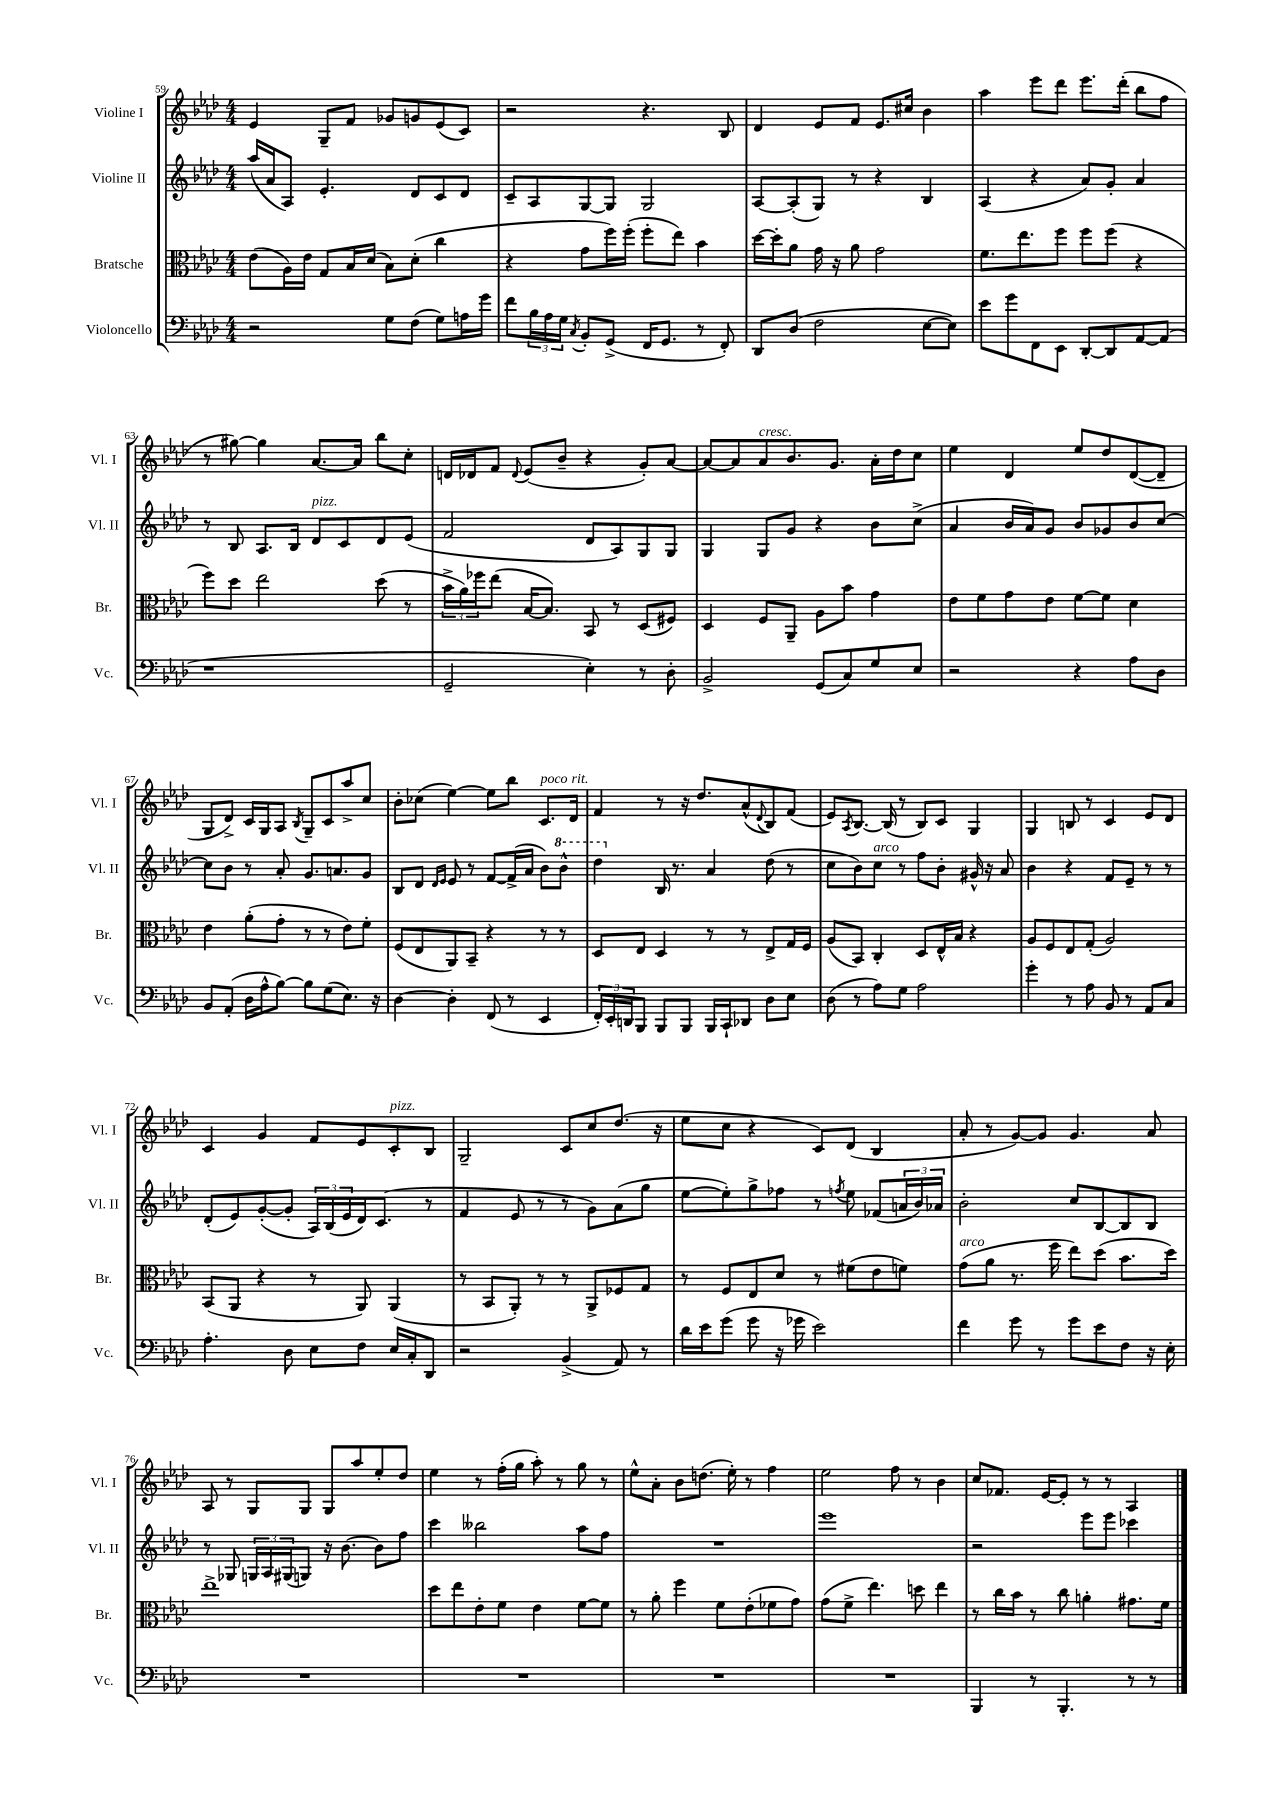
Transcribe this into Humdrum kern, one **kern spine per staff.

**kern	**kern	**kern	**kern
*staff4	*staff3	*staff2	*staff1
*clefF4	*clefC3	*clefG2	*clefG2
*k[b-e-a-d-]	*k[b-e-a-d-]	*k[b-e-a-d-]	*k[b-e-a-d-]
*M4/4	*M4/4	*M4/4	*M4/4
2r	(8e-\L	(16aa-/LL	4e-/
.	.	16a-/J	.
.	16A-\L)	8A-/J)	.
.	16e-\JJ	.	.
.	8G/L	4.e-'/	8G~/L
.	16B-/L	.	8f/J
.	(16d-/JJ	.	.
8G\L	8B-\L)	.	8g-/L
(8F\J	(8d-'\J	8d-/L	8g/
8G\L)	4cc\	8c/	(8e-/
16A\L	.	8d-/J	8c/J)
16g\JJ	.	.	.
=	=	=	=
8f\L	4r	8c~/L	2r
24B-\L	.	8A-/	.
24A-\	.	.	.
24G\JJ	.	.	.
8qC/	.	.	.
8BB-'/L	8g\L	[8G/	.
(8GG^/J	16ff\L)	8G/]J	.
.	(16ff'\JJ	.	.
16FF/LK	8ff'\L	2G/	4.r
8.GG/J	.	.	.
.	8ee-\J)	.	.
8r	4b-\	.	.
8FF'/)	.	.	8B-/
=	=	=	=
8DD-/L	[16dd-\LL	[8A-/L	4d-/
.	16dd-'\]J	.	.
(8D-/J	8a-\J	(8A-'/]	.
2F\	16g\	8G/J)	8e-/L
.	16r	.	.
.	8a-\	8r	8f/J
.	2g\	4r	8.e-/L
.	.	.	16cc#/Jk
[8E-\L	.	4B-/	4b-\
8E-\]J)	.	.	.
=	=	=	=
8e-\L	8.f\L	(4A-/	4aa-\
8g\	.	.	.
.	8.ee-\	.	.
8FF\	.	4r	8eee-\L
8EE-\J	8ff\J	.	8ddd-\J
[8DD-'/L	8ff\L	8a-/L)	8.eee-\L
8DD-/]	(8ff\J	8g'/J	.
.	.	.	(16ddd-'\Jk
[8AA-/	4r	4a-/	8bb-\L
(8AA-/]J	.	.	8ff\J
=	=	=	=
1r	8ff\L)	8r	8r
.	8dd-\J	8B-/	[8gg#\)
.	2ee-\	8.A-/L	4gg#\]
.	.	16B-/Jk	.
.	.	8d-/L	[8.a-/L
.	.	8c/	.
.	.	.	16a-/]Jk
.	(8dd-\	8d-/	8bb-\L
.	8r	(8e-/J	8cc'\J
=	=	=	=
2GG~/	24b-^\LL	2f/	16d/LL
.	24a-\)	.	.
.	.	.	16d-/J
.	24ff-\J	.	.
.	(8ee-\J	.	8f/J
.	.	.	8qqd-/
.	[16B-/LK	.	(8e-/L
.	8.B-/]J)	.	.
.	.	.	8b-~/J
4E-'\)	8BB-/	8d-/L	4r
.	8r	8A-/)	.
8r	(8D-/L	8G/	8g'/L)
8D-'\	8F#/J)	8G/J	[8a-/J
=	=	=	=
2BB-^/	4D-/	4G/	8a-/_L
.	.	.	8a-/]
.	8F/L	8G/L	8a-/
.	8AA-~/J	8g/J	8.b-/
(8GG/L	8A-\L	4r	.
.	.	.	8.g/J
8C/)	8b-\J	.	.
8G/	4g\	8b-\L	16a-'\LL
.	.	.	16dd-\J
8E-/J	.	(8cc^\J	8cc\J
=	=	=	=
2r	8e-\L	4a-/	4ee-\
.	8f\	.	.
.	8g\	16b-/LL	4d-/
.	.	16a-/J)	.
.	8e-\J	8g/J	.
4r	[8f\L	8b-/L	8ee-/L
.	8f\]J	8g-/	8dd-/
8A-\L	4d-\	8b-/	([8d-/
8D-\J	.	[8cc/J	8d-~/]J
=	=	=	=
8BB-/L	4e-\	8cc\]L	8G/L
(8AA-'/J	.	8b-\J	8d-^/J)
16D-\LL	(8a-'\L	8r	16c/LL
16A-^^\J	.	.	16G/J
[8B-\J)	8g'\J	8a-'/	8A-/J
.	.	.	8qB-/
8B-\]L	8r	8.g/L	8G~/L
(8G\	8r	.	8c/
.	.	8.a/	.
8.E-\J)	8e-\L)	.	8aa-^/
.	8f'\J	8g/J	8cc/J
16r	.	.	.
=	=	=	=
[4D-\	(8F/L	8B-/L	8b-'\L
.	8E-/	8d-/J	(8cc-\J
.	.	16qqd-/LL	.
.	.	16qqe-/JJ	.
4D-'\]	8AA-/)	8e-/	[4ee-\)
.	8BB-~/J	8r	.
(8FF/	4r	[8f/L	8ee-\]L
8r	.	(16f^/]L	8bb-\J
.	.	16a-/JJ	.
4EE-/	8r	8b-\L)	8.c/L
.	8r	8bb-^^\J	.
.	.	.	16d-/Jk
=	=	=	=
24FF'/LL)	8D-/L	4ddd-\	4f/
24EE-'/	.	.	.
24DD/J	.	.	.
8BBB-/J	8E-/J	.	.
8BBB-/L	4D-/	16B-/	8r
.	.	8.r	.
8BBB-/J	.	.	16r
.	.	.	8.dd-/L
16BBB-/LL	8r	4a-/	.
16CC`/J	.	.	.
8DD-/J	8r	.	(8a-^^/
.	.	.	8qqd-/
8D-\L	8E-^/L	(8dd-\	8B-/)
8E-\J	16G/L	8r	(8f/J
.	16F/JJ	.	.
=	=	=	=
(8D-\	(8A-/L	8cc\L	8e-/L)
.	.	.	8qA-/
8r	8BB-/J)	8b-\)	[8.B-/J
8A-\L)	4C'/	8cc\J	.
.	.	.	(16B-/]
8G\J	.	8r	8r
2A-\	8D-/L	8ff\L	8B-/L)
.	16E-^^/L	8b-'\J	8c/J
.	16B-/JJ	.	.
.	4r	16g#^^/	4G/
.	.	16r	.
.	.	8a-/	.
=	=	=	=
4g'\	8A-/L	4b-\	4G/
.	8F/	.	.
8r	8E-/	4r	8B/
8A-\	(8G'/J	.	8r
8BB-/	2A-/)	8f/L	4c/
8r	.	8e-~/J	.
8AA-/L	.	8r	8e-/L
8C/J	.	8r	8d-/J
=	=	=	=
4.A-'\	(8BB-/L	(8d-'/L	4c/
.	8AA-/J	8e-/)	.
.	4r	([8g'/	4g/
8D-\	.	8g'/]J	.
8E-\L	8r	24A-/LL)	8f/L
.	.	(24B-/	.
.	.	24e-/	.
8F\J	8AA-/)	16d-/J)	8e-/
.	.	(8.c/J	.
16E-/LL	(4AA-/	.	8c'/
16C'/J	.	.	.
8DD-/J	.	8r	8B-/J
=	=	=	=
2r	8r	4f/	2G~/
.	8BB-/L	.	.
.	8AA-'/J)	8e-/	.
.	8r	8r	.
(4BB-^/	8r	8r	8c/L
.	8AA-^/L	8g\L)	8cc/
8AA-/)	8F-/	(8a-\	(8.dd-/J
8r	8G/J	8gg\J	.
.	.	.	16r
=	=	=	=
16d-\LL	8r	[8ee-\L	8ee-\L
16e-\J	.	.	.
(8g\J	8F/L	8ee-'\])	8cc\J
8g\	8E-/	8gg^\	4r
16r	8d-/J	8ff-\J	.
16g-\	.	.	.
2e-\)	8r	8r	8c/L)
.	.	8qff/	.
.	(8f#\L	8ee-\	(8d-/J
.	8e-\	(8f-/L	4B-/
.	8f\J)	24a/L	.
.	.	24b-/)	.
.	.	24a-/JJ	.
=	=	=	=
4f\	(8g\L	2b-'\	8a-'/
.	8a-\J	.	8r
8g\	8.r	.	[8g/L)
8r	.	.	8g/]J
.	16ff\	.	.
8g\L	8ee-\L)	8cc/L	4.g/
8e-\	(8dd-\J	[8B-/	.
8F\J	8.b-\L	8B-/]	.
16r	.	8B-/J	8a-/
16E-'\	16dd-\Jk)	.	.
=	=	=	=
1r	1ee-^	8r	8A-/
.	.	8G-/	8r
.	.	24G/LL	8G/L
.	.	24A-/	.
.	.	(24G#/J	.
.	.	8G/J)	8G/J
.	.	16r	8G/L
.	.	[8.b-\	.
.	.	.	8aa-/
.	.	8b-\]L	8ee-'/
.	.	8ff\J	8dd-/J
=	=	=	=
1r	8dd-\L	4ccc\	4ee-\
.	8ee-\	.	.
.	8e-'\	2bb--\	8r
.	8f\J	.	(16ff'\LL
.	.	.	16gg\JJ
.	4e-\	.	8aa-'\)
.	.	.	8r
.	[8f\L	8aa-\L	8gg\
.	8f\]J	8ff\J	8r
=	=	=	=
1r	8r	1r	8ee-^^\L
.	8a-'\	.	8a-'\J
.	4ff\	.	8b-\L
.	.	.	(8.dd\J
.	8f\L	.	.
.	.	.	16ee-'\)
.	(8e-'\	.	8r
.	8f-\	.	4ff\
.	8g\J)	.	.
=	=	=	=
1r	(8g\L	1eee-	2ee-\
.	8f^\J	.	.
.	4.ee-\)	.	.
.	.	.	8ff\
.	8dd\	.	8r
.	4ee-\	.	4b-\
=	=	=	=
4BBB-/	8r	2r	8cc/L
.	16cc\LL	.	8.f-/J
.	16b-\JJ	.	.
8r	8r	.	.
.	.	.	[16e-/LK
4.BBB-'/	8cc\	.	8e-'/]J
.	4a'\	8eee-\L	8r
.	.	8eee-\J	8r
8r	8.g#\L	4ccc-\	4A-/
8r	.	.	.
.	16f\Jk	.	.
==	==	==	==
*-	*-	*-	*-
